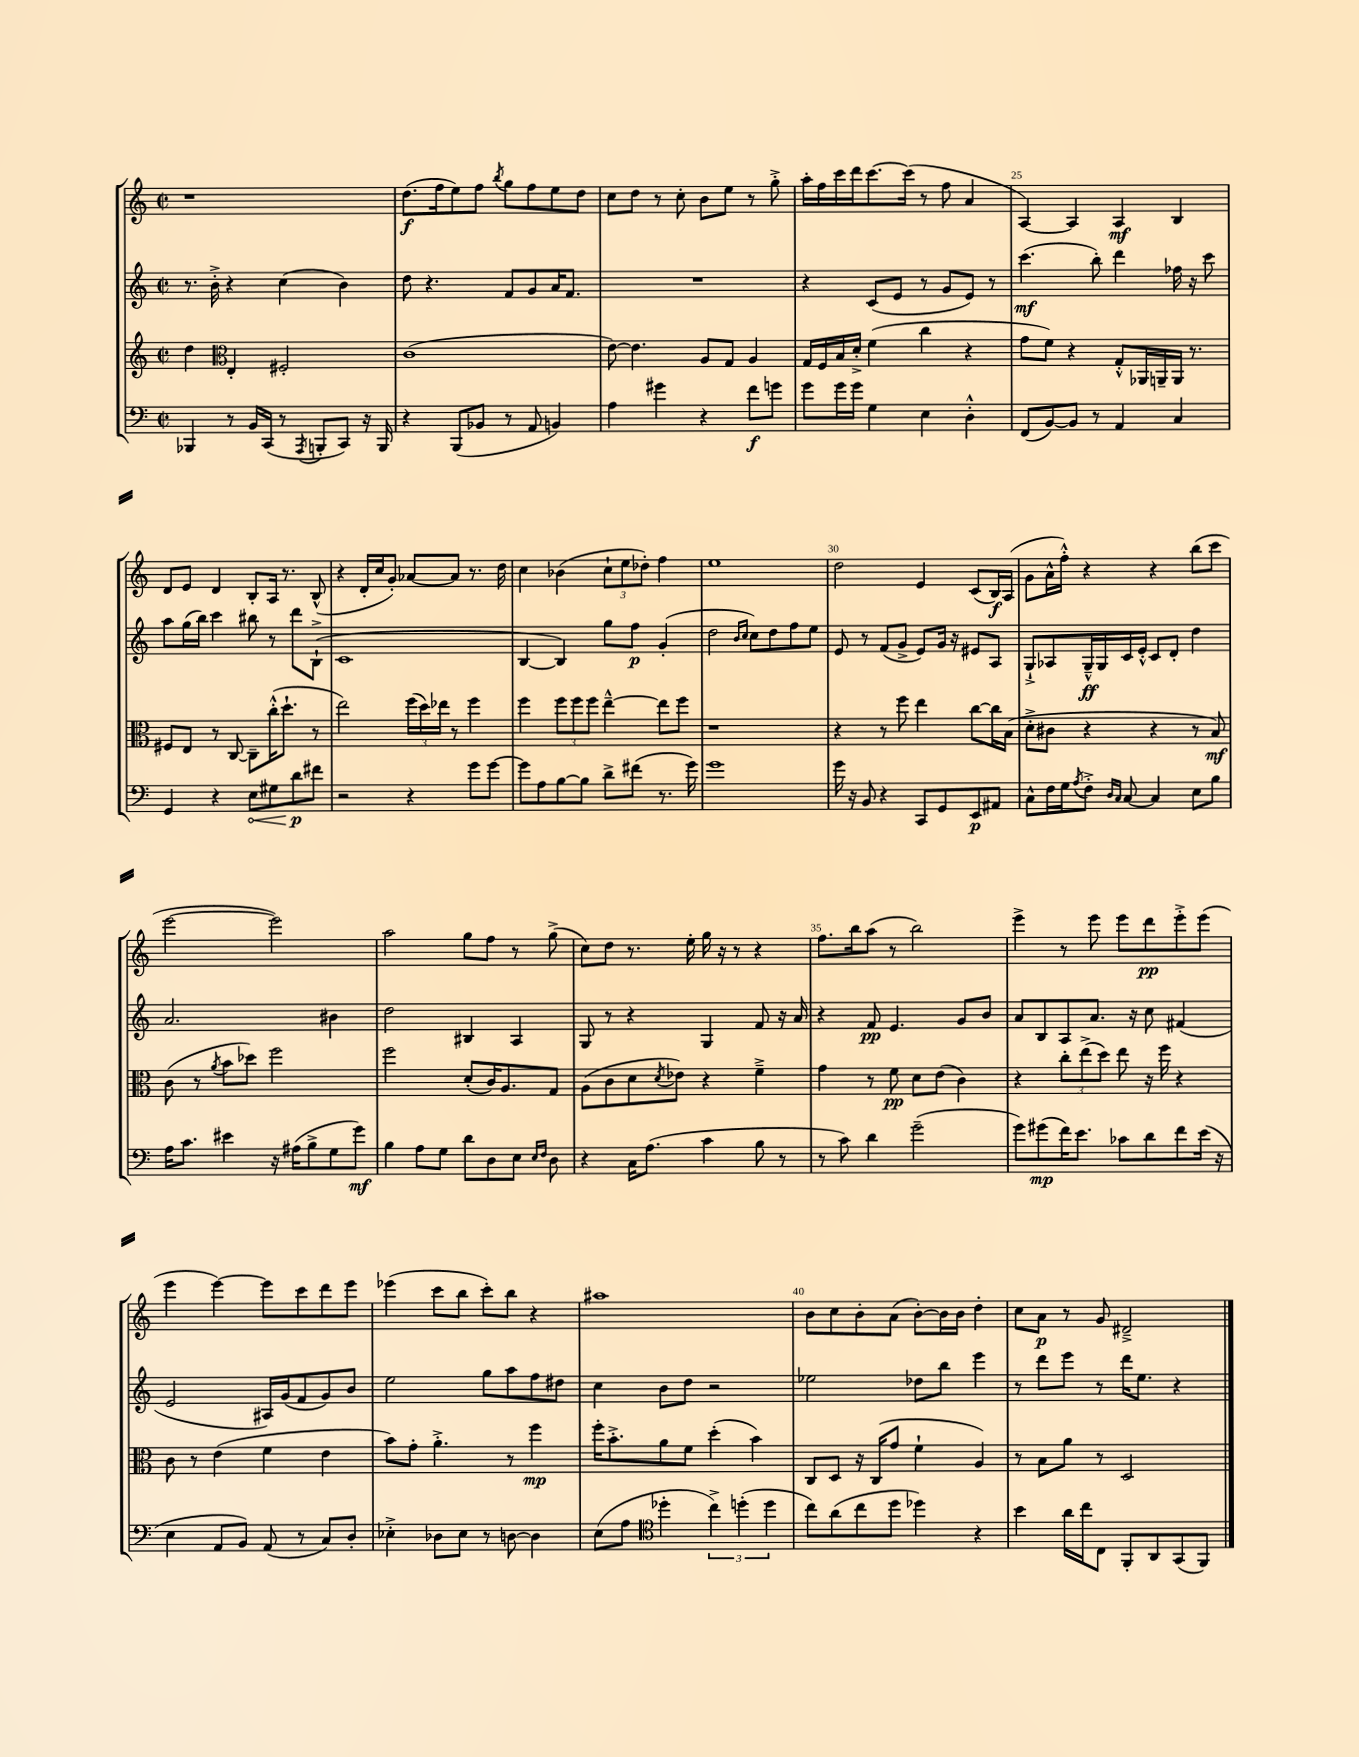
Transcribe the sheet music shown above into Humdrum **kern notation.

**kern	**dynam	**kern	**dynam	**kern	**dynam	**kern	**dynam
*part4	*part4	*part3	*part3	*part2	*part2	*part1	*part1
*staff4	*staff4	*staff3	*staff3	*staff2	*staff2	*staff1	*staff1
*clefF4	*	*clefG2	*	*clefG2	*	*clefG2	*
*k[]	*	*k[]	*	*k[]	*	*k[]	*
*M2/2	*	*M2/2	*	*M2/2	*	*M2/2	*
*met(c|)	*	*met(c|)	*	*met(c|)	*	*met(c|)	*
=21	=21	=21	=21	=21	=21	=21	=21
4BBB-X/	.	4dd\	.	8.r	.	1r	.
.	.	.	.	16b'^\	.	.	.
*	*	*clefC3	*	*	*	*	*
8r	.	4E'/	.	4r	.	.	.
16BB/LL	.	.	.	.	.	.	.
(16CC/JJ	.	.	.	.	.	.	.
8r	.	2F#X'/	.	(4cc\	.	.	.
8qAAA/	.	.	.	.	.	.	.
8BBBn'/L	.	.	.	.	.	.	.
8CC/J)	.	.	.	4b\)	.	.	.
16r	.	.	.	.	.	.	.
16BBB/	.	.	.	.	.	.	.
=22	=22	=22	=22	=22	=22	=22	=22
4r	.	(1c	.	8dd\	.	(8.dd\L	f
.	.	.	.	4.r	.	.	.
.	.	.	.	.	.	16ff\k	.
(8BBB/L	.	.	.	.	.	8ee\)	.
8BB-X/J	.	.	.	.	.	8ff\J	.
.	.	.	.	.	.	8qbb/	.
8r	.	.	.	8f/L	.	8gg\L	.
8AA/	.	.	.	8g/	.	8ff\	.
4BBn/)	.	.	.	16a/K	.	8ee\	.
.	.	.	.	8.f/J	.	.	.
.	.	.	.	.	.	8dd\J	.
=23	=23	=23	=23	=23	=23	=23	=23
4A\	.	[8e\)	.	1r	.	8cc\L	.
.	.	4.e\]	.	.	.	8dd\J	.
4g#X\	.	.	.	.	.	8r	.
.	.	.	.	.	.	8cc'\	.
4r	.	8A/L	.	.	.	8b\L	.
.	.	8G/J	.	.	.	8ee\J	.
8f\L	f	4A/	.	.	.	8r	.
8gn\J	.	.	.	.	.	8gg'^\	.
=24	=24	=24	=24	=24	=24	=24	=24
8g\L	.	16G/LL	.	4r	.	16aa'\LL	.
.	.	16F/	.	.	.	16ff\	.
16g\L	.	16B/	.	.	.	16ccc\	.
16g\JJ	.	16d'^/JJ	.	.	.	16ddd\J	.
4G\	.	(4f\	.	(8c/L	.	[8.ccc\	.
.	.	.	.	8e/J	.	.	.
.	.	.	.	.	.	(16ccc\Jk]	.
4E\	.	4cc\	.	8r	.	8r	.
.	.	.	.	8g/L	.	8ff\	.
4D'^^\	.	4r	.	8e/J)	.	4a/	.
.	.	.	.	8r	.	.	.
=25	=25	=25	=25	=25	=25	=25	=25
(8FF/L	.	8g\L	.	(4.ccc\	mf	[4A/)	.
[8BB/)	.	8f\J)	.	.	.	.	.
8BB/J]	.	4r	.	.	.	4A/]	.
8r	.	.	.	8bb'\)	.	.	.
4AA/	.	8G'^^/L	.	4ddd\	.	4A/	mf
.	.	16AA-X/L	.	.	.	.	.
.	.	16AAn~/	.	.	.	.	.
4C/	.	16AA/JJ	.	16ff-X\	.	4B/	.
.	.	8.r	.	16r	.	.	.
.	.	.	.	8ccc\	.	.	.
!!LO:LB:g=z
=26	=26	=26	=26	=26	=26	=26	=26
4GG/	.	8F#X/L	.	8aa\L	.	8d/L	.
.	.	8E/J	.	(16gg\L	.	8e/J	.
.	.	.	.	16bb\JJ)	.	.	.
4r	.	8r	.	4ccc\	.	4d/	.
.	.	[8C/	.	.	.	.	.
!	!LO:HP:b	!	!	!	!	!	!
8E\L	<	8C~\L]	.	8bb#X\	.	8B'/L	.
8G#X\	.	(16cc'^^\K	.	8r	.	16A/Jk	.
.	.	8.dd`\J	.	.	.	8.r	.
8d\	p	.	.	8ddd\L	.	.	.
8f#X\J	[	8r	.	(8B`^\J	.	(8B^^/	.
=27	=27	=27	=27	=27	=27	=27	=27
2r	.	2ee\)	.	1c	.	4r	.
.	.	.	.	.	.	16d'/LL	.
.	.	.	.	.	.	16cc/J	.
.	.	.	.	.	.	8g'/J)	.
4r	.	(24ff\LL	.	.	.	[8a-X/L	.
.	.	24dd\)	.	.	.	.	.
.	.	24ee-X\JJ	.	.	.	.	.
.	.	8r	.	.	.	8a-/J]	.
8g\L	.	4ff\	.	.	.	8.r	.
[8g\J	.	.	.	.	.	.	.
.	.	.	.	.	.	16dd\	.
=28	=28	=28	=28	=28	=28	=28	=28
8g\L]	.	4ff\	.	[4B/	.	4cc\	.
8A\	.	.	.	.	.	.	.
[8B\	.	12ff\L	.	4B/])	.	(4b-X\	.
.	.	12ff\	.	.	.	.	.
8B\J]	.	.	.	.	.	.	.
.	.	12ff\J	.	.	.	.	.
8d^\L	.	[4ee~^^\	.	8gg\L	.	12cc`\L	.
.	.	.	.	.	.	12ee\	.
(8f#X\J	.	.	.	8ff\J	p	.	.
.	.	.	.	.	.	12dd-X'\J)	.
8.r	.	8ee\L]	.	(4g'/	.	4ff\	.
.	.	8ff\J	.	.	.	.	.
16g\)	.	.	.	.	.	.	.
=29	=29	=29	=29	=29	=29	=29	=29
1g	.	1r	.	2dd\	.	1ee	.
.	.	.	.	16qqb/LL	.	.	.
.	.	.	.	16qqcc/JJ	.	.	.
.	.	.	.	8cc\L)	.	.	.
.	.	.	.	8dd\	.	.	.
.	.	.	.	8ff\	.	.	.
.	.	.	.	8ee\J	.	.	.
=30	=30	=30	=30	=30	=30	=30	=30
16g\	.	4r	.	8e/	.	2dd\	.
16r	.	.	.	.	.	.	.
8BB/	.	.	.	8r	.	.	.
4r	.	8r	.	(8f/L	.	.	.
.	.	8ff\	.	8g^/J	.	.	.
8CC/L	.	4ee\	.	8e/L)	.	4e/	.
8GG/	.	.	.	16g/Jk	.	.	.
.	.	.	.	16r	.	.	.
8EE/	p	[8cc\L	.	8e#X/L	.	(8c/L	.
8AA#X/J	.	16cc\L]	.	8A/J	.	16B/L)	f
.	.	(16B\JJ	.	.	.	(16A/JJ	.
=31	=31	=31	=31	=31	=31	=31	=31
8C^^\L	.	8d'^\L	.	8G`^/L	.	8g\L	.
16F\L	.	8c#X\J	.	8A-X/	.	16a^^\L	.
16G\J	.	.	.	.	.	16ff'^^\JJ)	.
8qA/	.	.	.	.	.	.	.
8F'^\J	.	4r	.	16G~^^/L	ff	4r	.
.	.	.	.	16G/	.	.	.
16qqD/LL	.	.	.	.	.	.	.
16qqC/JJ	.	.	.	.	.	.	.
[8C/	.	.	.	16c/	.	.	.
.	.	.	.	16e'^^/JJ	.	.	.
4C/]	.	4r	.	8c/L	.	4r	.
.	.	.	.	8d'/J	.	.	.
8E\L	.	8r	.	4dd\	.	(8bb\L	.
8B\J	.	8B/)	mf	.	.	8ccc\J	.
!!LO:LB:g=z
=32	=32	=32	=32	=32	=32	=32	=32
16A\KL	.	(8c\	.	2.a/	.	[2eee\	.
8.c\J	.	.	.	.	.	.	.
.	.	8r	.	.	.	.	.
.	.	8qa/	.	.	.	.	.
4e#X\	.	8b\L	.	.	.	.	.
.	.	8dd-X\J)	.	.	.	.	.
16r	.	2ff\	.	.	.	2eee\])	.
(16A#X\KL	.	.	.	.	.	.	.
8B^\	.	.	.	.	.	.	.
8G\	.	.	.	4b#X\	.	.	.
8g\J)	mf	.	.	.	.	.	.
=33	=33	=33	=33	=33	=33	=33	=33
4B\	.	2ff\	.	2dd\	.	2aa\	.
8A\L	.	.	.	.	.	.	.
8G\J	.	.	.	.	.	.	.
8d\L	.	(8d'/L	.	4B#X/	.	8gg\L	.
8D\	.	16c/K)	.	.	.	8ff\J	.
.	.	8.A/	.	.	.	.	.
8E\J	.	.	.	4A/	.	8r	.
16qqE/LL	.	.	.	.	.	.	.
16qqF/JJ	.	.	.	.	.	.	.
8D\	.	8G/J	.	.	.	(8gg^\	.
=34	=34	=34	=34	=34	=34	=34	=34
4r	.	(8A\L	.	8G/	.	8cc\L)	.
.	.	8c\	.	8r	.	8dd\J	.
16C\KL	.	8d\	.	4r	.	8.r	.
(8.A\J	.	.	.	.	.	.	.
.	.	8qd/	.	.	.	.	.
.	.	8e-X\J)	.	.	.	.	.
.	.	.	.	.	.	16ee'\	.
4c\	.	4r	.	4G/	.	16gg\	.
.	.	.	.	.	.	16r	.
.	.	.	.	.	.	8r	.
8B\	.	4f~^\	.	8f/	.	4r	.
8r	.	.	.	16r	.	.	.
.	.	.	.	16a/	.	.	.
=35	=35	=35	=35	=35	=35	=35	=35
8r	.	4g\	.	4r	.	8.ff\L	.
8c\)	.	.	.	.	.	.	.
.	.	.	.	.	.	16bb\k	.
4d\	.	8r	.	8f/	pp	(8aa\J	.
.	.	8f\	pp	4.e/	.	8r	.
(2g~\	.	8d\L	.	.	.	2bb\)	.
.	.	(8e\J	.	.	.	.	.
.	.	4c\)	.	8g/L	.	.	.
.	.	.	.	8b/J	.	.	.
=36	=36	=36	=36	=36	=36	=36	=36
8g\L)	.	4r	.	8a/L	.	4eee^\	.
(8g#X\	mp	.	.	8B/	.	.	.
16f\K)	.	12cc'\L	.	8A/	.	8r	.
8.e\J	.	.	.	.	.	.	.
.	.	(12ee^\	.	.	.	.	.
.	.	.	.	8.a/J	.	8eee\	.
.	.	12dd\J)	.	.	.	.	.
8c-X\L	.	8ee\	.	.	.	8eee\L	.
.	.	.	.	16r	.	.	.
8d\	.	16r	.	8cc\	.	8ddd\	pp
.	.	16ff\	.	.	.	.	.
8f\	.	4r	.	(4f#X/	.	8eee'^\	.
(16e\Jk	.	.	.	.	.	(8eee\J	.
16r	.	.	.	.	.	.	.
!!LO:LB:g=z
=37	=37	=37	=37	=37	=37	=37	=37
4E\	.	8c\	.	2e/	.	4eee\	.
.	.	8r	.	.	.	.	.
8AA/L	.	(4e\	.	.	.	[4eee\)	.
8BB/J)	.	.	.	.	.	.	.
(8AA/	.	4f\	.	16A#X/LL)	.	8eee\L]	.
.	.	.	.	(16g/J	.	.	.
8r	.	.	.	8f/	.	8ccc\	.
8C/L)	.	4e\	.	8g/)	.	8ddd\	.
8D'/J	.	.	.	8b/J	.	8eee\J	.
=38	=38	=38	=38	=38	=38	=38	=38
4E-X'^\	.	8b\L)	.	2ee\	.	(4eee-X\	.
.	.	8g'\J	.	.	.	.	.
8D-X\L	.	4.a'^\	.	.	.	8ccc\L	.
8E-\J	.	.	.	.	.	8bb\J	.
8r	.	.	.	8gg\L	.	8ccc'\L)	.
[8Dn\	.	8r	.	8aa\	.	8bb\J	.
4D\]	.	4ff\	mp	8ff\	.	4r	.
.	.	.	.	8dd#X\J	.	.	.
=39	=39	=39	=39	=39	=39	=39	=39
(8E\L	.	16ff'\KL	.	4cc\	.	1aa#X	.
.	.	8.b'^\	.	.	.	.	.
8A\J	.	.	.	.	.	.	.
*clefC4	*	*	*	*	*	*	*
4dd-X'\	.	8a\	.	8b\L	.	.	.
.	.	8f\J	.	8dd\J	.	.	.
6cc^\)	.	(4dd'\	.	2r	.	.	.
(6ddn'\	.	.	.	.	.	.	.
.	.	4b\)	.	.	.	.	.
6dd\	.	.	.	.	.	.	.
=40	=40	=40	=40	=40	=40	=40	=40
8cc\L)	.	8C/L	.	2ee-X\	.	8b\L	.
(8a\	.	8D/J	.	.	.	8cc\	.
8cc\	.	16r	.	.	.	8b'\	.
.	.	(16C/KL	.	.	.	.	.
8dd\J	.	8g/J	.	.	.	(8a\J	.
4dd-X\)	.	4f`\	.	8dd-X\L	.	[8b'\L)	.
.	.	.	.	8bb\J	.	16b\L]	.
.	.	.	.	.	.	16b\JJ	.
4r	.	4A/)	.	4eee\	.	4dd'\	.
=41	=41	=41	=41	=41	=41	=41	=41
4b\	.	8r	.	8r	.	8cc\L	.
.	.	8B\L	.	8ddd\L	.	8a\J	p
16a\LL	.	8a\J	.	8eee\J	.	8r	.
16cc\J	.	.	.	.	.	.	.
8C\J	.	8r	.	8r	.	8g/	.
8FF'/L	.	2D/	.	16ddd\KL	.	2d#X~^/	.
.	.	.	.	8.ee\J	.	.	.
8AA/	.	.	.	.	.	.	.
(8GG/	.	.	.	4r	.	.	.
8FF/J)	.	.	.	.	.	.	.
==	==	==	==	==	==	==	==
*-	*-	*-	*-	*-	*-	*-	*-
